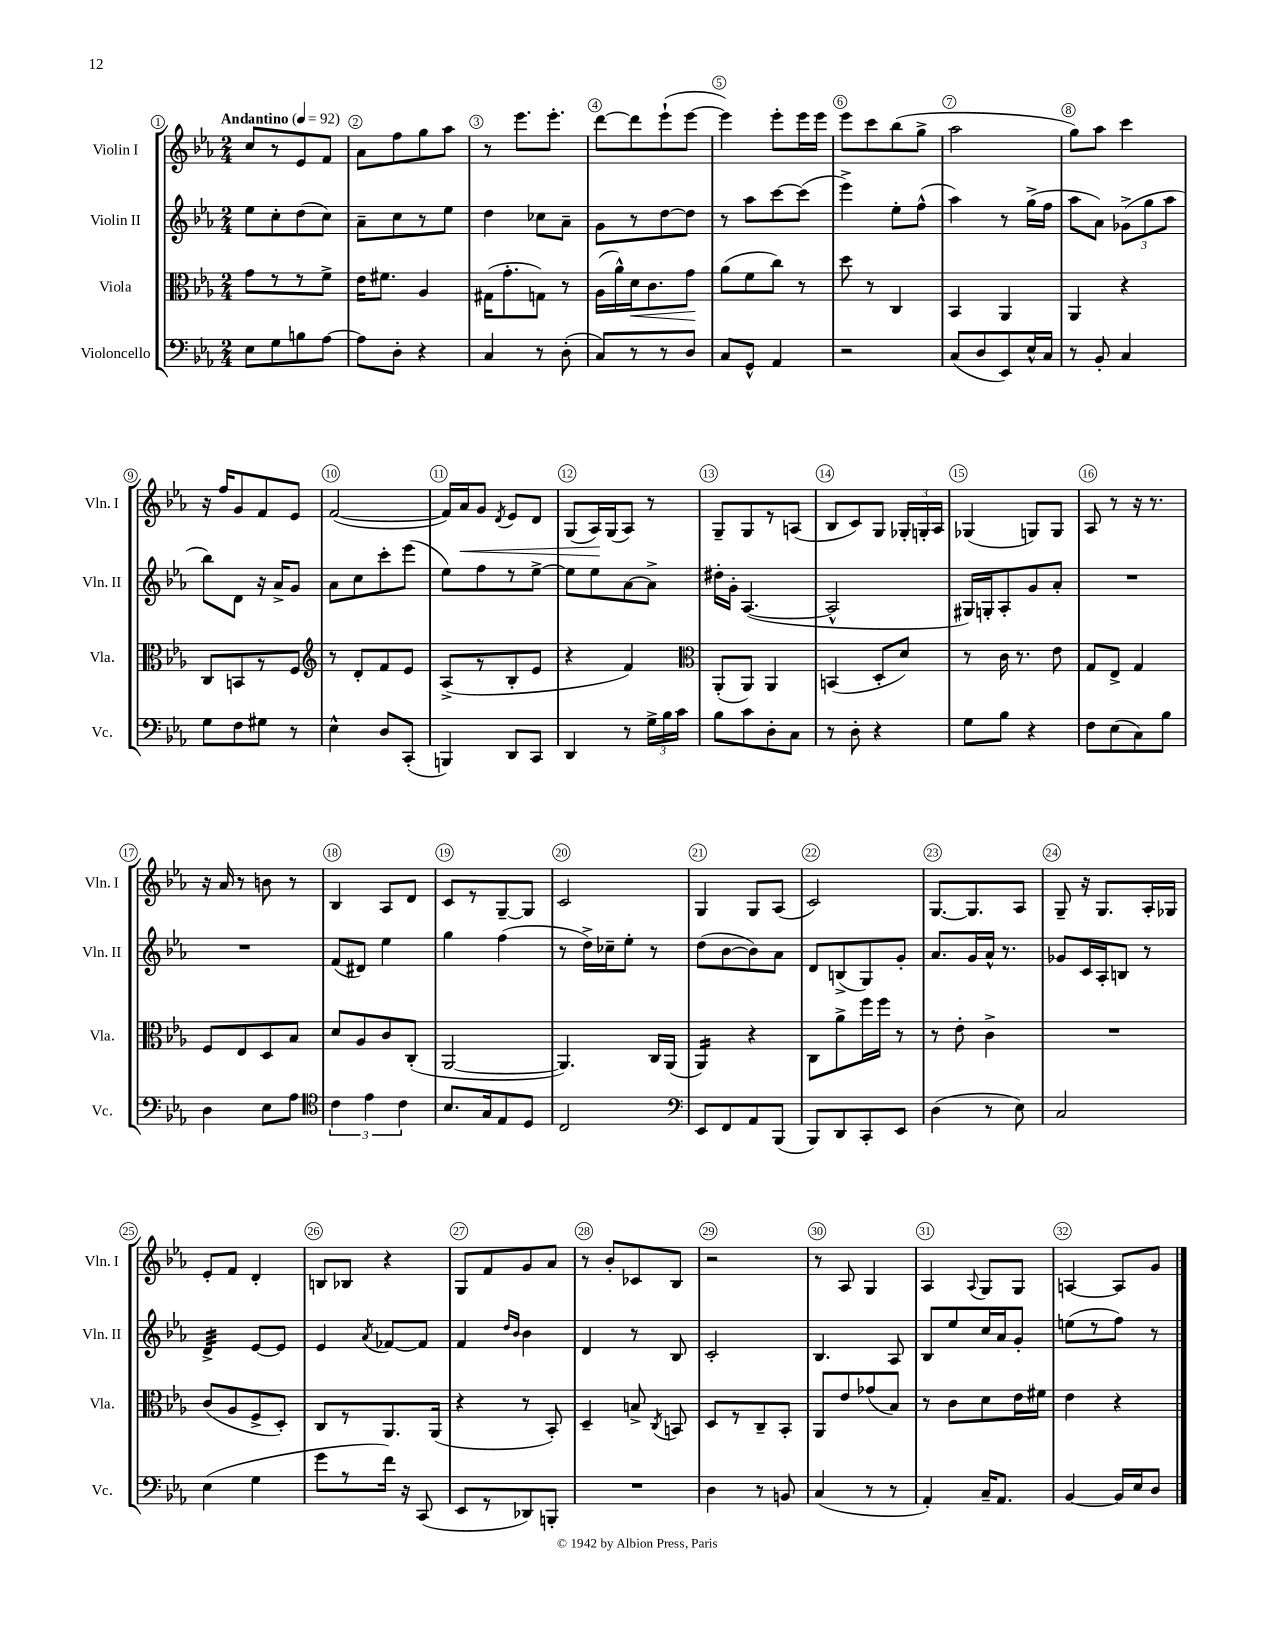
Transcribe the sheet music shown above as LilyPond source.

<<
\new StaffGroup <<
\new Staff = "s0" \with { instrumentName = "Violin I" shortInstrumentName = "Vln. I" } {
    \clef treble \key ees \major \numericTimeSignature \time 2/4 \tempo "Andantino" 4 = 92
    \autoBeamOff c''8[ r8 ees'8 f'8] |
    aes'8[ f''8 g''8 aes''8] |
    r8 ees'''8.[ ees'''8.]-. |
    d'''8[~ d'''8 ees'''8-!( ees'''8]~ |
    ees'''4) ees'''8[-. ees'''16 ees'''16] |
    ees'''8[ c'''8 bes''8( g''8]-> |
    aes''2 |
    g''8[) aes''8] c'''4 |
    r16 f''16[ g'8 f'8 ees'8] |
    f'2~( |
    f'16[) aes'16\< g'8] \acciaccatura { d'8 } ees'8[ d'8] |
    g8[( aes16\!) g16( aes8]) r8 |
    g8[-- g8 r8 a8]( |
    bes8[ c'8) g8] \tuplet 3/2 { ges16[-. g16-. aes16] } |
    ges4( g8[) g8] |
    aes8 r8 r16 r8. |
    r16 aes'16 r8 b'8 r8 |
    bes4 aes8[ d'8] |
    c'8[ r8 g8~-- g8] |
    c'2 |
    g4 g8[ aes8]( |
    c'2) |
    g8.[~ g8. aes8] |
    g8-- r16 g8.[ aes16-. ges16] |
    ees'8[-. f'8] d'4-. |
    b8[ bes8] r4 |
    g8[ f'8 g'8 aes'8] |
    r8 bes'8[-. ces'8 bes8] |
    r2 |
    r8 aes8 g4 |
    aes4 \appoggiatura { aes8 } g8[ g8] |
    a4~ a8[ g'8] \bar "|." |
}
\new Staff = "s1" \with { instrumentName = "Violin II" shortInstrumentName = "Vln. II" } {
    \clef treble \key ees \major \numericTimeSignature \time 2/4
    \autoBeamOff ees''8[ c''8-. d''8( c''8]) |
    aes'8[-- c''8 r8 ees''8] |
    d''4 ces''8[ aes'8]-- |
    g'8[ r8 d''8~ d''8] |
    r8 aes''8[ c'''8~ c'''8]( |
    ees'''4->) ees''8[-. f''8]-^( |
    aes''4) r8 g''16[->( f''16] |
    aes''8[ aes'8]) \tuplet 3/2 { ges'8[->( g''8 aes''8] } |
    bes''8[) d'8] r16 aes'16[-> g'8] |
    aes'8[ c''8 c'''8-. ees'''8]( |
    ees''8[) f''8 r8 ees''8]~-> |
    ees''8[ ees''8 aes'8~ aes'8]-> |
    dis''16[-. g'16]-. aes4.~( |
    aes2-^ |
    gis16[) g16-. aes8-. g'8 aes'8]-. |
    R2 |
    R2 |
    f'8[( dis'8]) ees''4 |
    g''4 f''4( |
    r8 d''16[->) ces''16-- ees''8]-. r8 |
    d''8[( bes'8~ bes'8) aes'8] |
    d'8[ b8->( g8) g'8]-. |
    aes'8.[ g'16 aes'16]-^ r8. |
    ges'8[ c'16 aes16-. b8] r8 |
    d'4:32-> ees'8[~ ees'8] |
    ees'4 \acciaccatura { aes'8 } fes'8[~ fes'8] |
    f'4 \grace { d''16[ bes'16] } bes'4 |
    d'4 r8 bes8 |
    c'2-. |
    bes4. aes8 |
    bes8[ ees''8 c''16 aes'16 g'8]-. |
    e''8[( r8 f''8]) r8 \bar "|." |
}
\new Staff = "s2" \with { instrumentName = "Viola" shortInstrumentName = "Vla." } {
    \clef alto \key ees \major \numericTimeSignature \time 2/4
    \autoBeamOff g'8[ r8 r8 f'8]-> |
    ees'16[ fis'8.] aes4 |
    gis16[( g'8.-. g8]) r8 |
    aes16[( aes'16-^) d'16\< c'8. g'8]\! |
    aes'8[( f'8 c''8]) r8 |
    d''8 r8 c4 |
    bes,4 aes,4 |
    aes,4 r4 |
    c8[ b,8 r8 f8] |
    \clef treble r8 d'8[-. f'8 ees'8] |
    aes8[->( r8 bes8-. ees'8] |
    r4 f'4) |
    \clef alto aes,8[-.( aes,8]) aes,4 |
    b,4( d8[-. d'8]) |
    r8 c'16 r8. ees'8 |
    g8[ ees8]-> g4 |
    f8[ ees8 d8 bes8] |
    d'8[ aes8 c'8 c8]-.( |
    aes,2~ |
    aes,4.) c16[ aes,16]( |
    aes,4:16) r4 |
    c8[ aes'8-> f''16 f''16] r8 |
    r8 ees'8-. c'4-> |
    R2 |
    c'8[( aes8 f8-> d8]-.) |
    c8[ r8 aes,8. aes,16]( |
    r4 r8 bes,8-.) |
    d4-- b8-> \acciaccatura { c8 } b,8 |
    d8[ r8 c8-- bes,8]-. |
    aes,8[ ees'8 ges'8( bes8]) |
    r8 c'8[ d'8 ees'16 fis'16] |
    ees'4 r4 \bar "|." |
}
\new Staff = "s3" \with { instrumentName = "Violoncello" shortInstrumentName = "Vc." } {
    \clef bass \key ees \major \numericTimeSignature \time 2/4
    \autoBeamOff ees8[ g8 b8 aes8]~ |
    aes8[ d8]-. r4 |
    c4 r8 d8-.( |
    c8[) r8 r8 d8] |
    c8[ g,8]-^ aes,4 |
    r2 |
    c8[( d8 ees,8) ees16-^ c16] |
    r8 bes,8-. c4 |
    g8[ f8 gis8] r8 |
    ees4-^ d8[ c,8]-.( |
    b,,4) d,8[ c,8] |
    d,4 r8 \tuplet 3/2 { g16[-> bes16 c'16] } |
    bes8[ c'8 d8-. c8] |
    r8 d8-. r4 |
    g8[ bes8] r4 |
    f8[ ees8( c8) bes8] |
    d4 ees8[ aes8] |
    \clef tenor \tuplet 3/2 { c'4 ees'4 c'4 } |
    bes8.[ g16 ees8 d8] |
    c2 |
    \clef bass ees,8[ f,8 aes,8 bes,,8]( |
    bes,,8[) d,8 c,8-. ees,8] |
    d4( r8 ees8) |
    c2 |
    ees4( g4 |
    g'8[ r8 f'16]) r16 c,8( |
    ees,8[ r8 des,8) b,,8]-. |
    R2 |
    d4 r8 b,8 |
    c4( r8 r8 |
    aes,4-.) c16[-- aes,8.] |
    bes,4~ bes,16[ ees16 d8] \bar "|." |
}
>>
>>
\layout { \context { \Score \override BarNumber.break-visibility = ##(#f #t #t) barNumberVisibility = #all-bar-numbers-visible \override BarNumber.stencil = #(make-stencil-circler 0.1 0.3 ly:text-interface::print) } }
